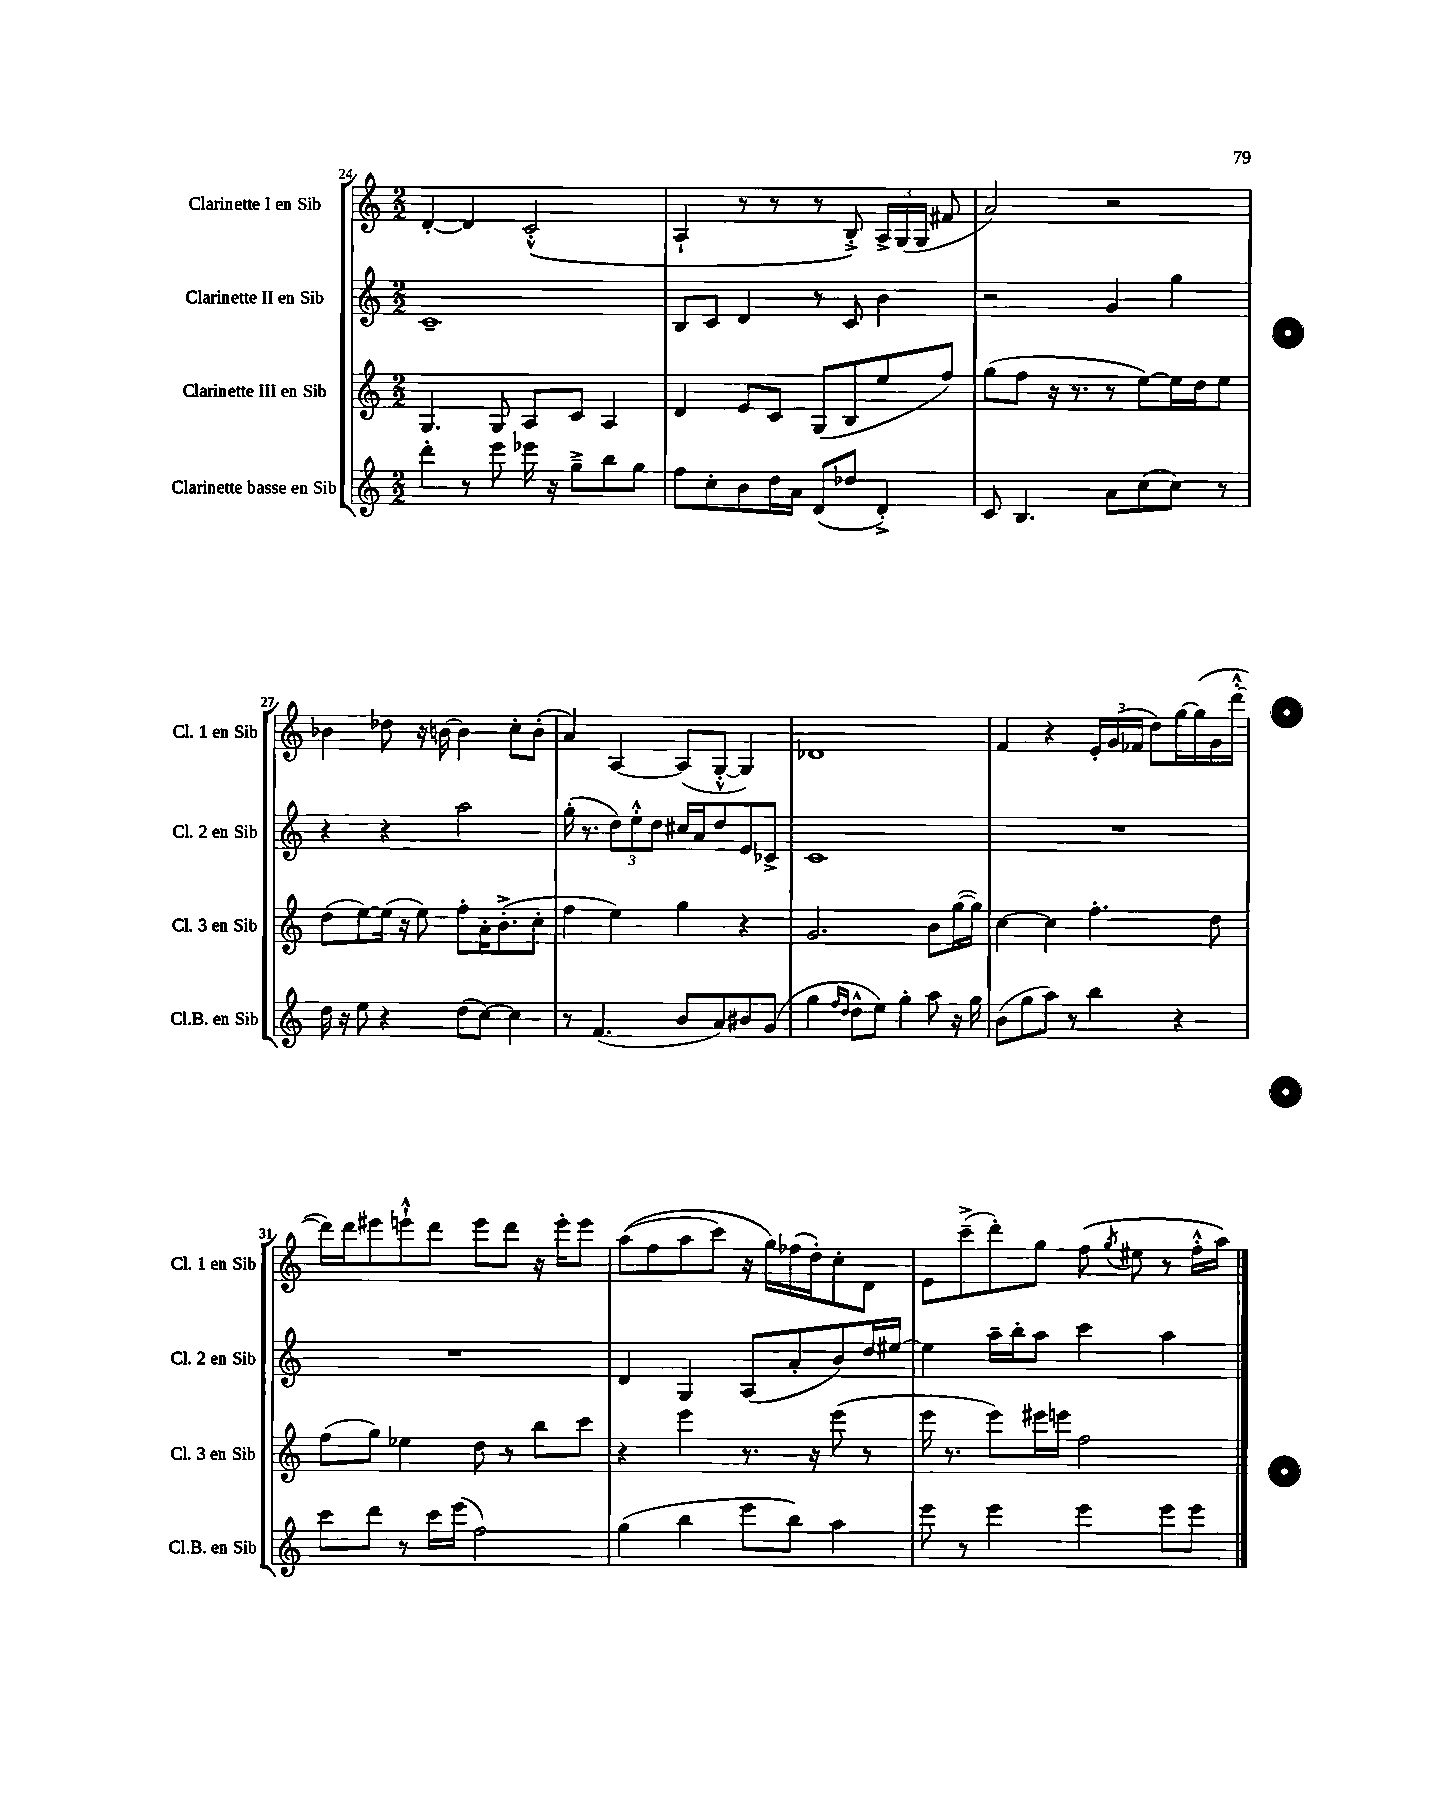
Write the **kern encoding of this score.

**kern	**kern	**kern	**kern
*part4	*part3	*part2	*part1
*staff4	*staff3	*staff2	*staff1
*I"Clarinette basse en Sib	*I"Clarinette III en Sib	*I"Clarinette II en Sib	*I"Clarinette I en Sib
*I'Cl.B. en Sib	*I'Cl. 3 en Sib	*I'Cl. 2 en Sib	*I'Cl. 1 en Sib
*clefG2	*clefG2	*clefG2	*clefG2
*k[]	*k[]	*k[]	*k[]
*M2/2	*M2/2	*M2/2	*M2/2
=24	=24	=24	=24
4ddd'\	4.G/	1c~	[4d'/
8r	.	.	4d/]
8eee\	8G/	.	.
16eee-X\	8A/L	.	(2c'^^/
16r	.	.	.
8gg~^\L	8c/J	.	.
8bb\	4A/	.	.
8gg\J	.	.	.
=25	=25	=25	=25
8ff\L	4d/	8B/L	4A`/
8cc'\	.	8c/J	.
8b\	8e/L	4d/	8r
16dd\L	8c/J	.	8r
16a\JJ	.	.	.
(8d/L	(8G/L	8r	8r
8dd-X/J	8B/	8c/	8B'^/)
4d'^/)	8ee/	4b\	24A^/LL
.	.	.	(24G/
.	.	.	24G/JJ
.	8ff/J)	.	8f#X/
=26	=26	=26	=26
8c/	(8gg\L	2r	2a/)
4.B/	8ff\J	.	.
.	16r	.	.
.	8.r	.	.
8a\L	8r	4g/	2r
(8cc\	[8ee\L)	.	.
8cc\J)	16ee\L]	4gg\	.
.	16dd\J	.	.
8r	8ee\J	.	.
!!LO:LB:g=z
=27	=27	=27	=27
16dd\	(8dd\L	4r	4b-X\
16r	.	.	.
8ee\	[8ee\)	.	.
4r	(16ee\Jk]	4r	8dd-X\
.	16r	.	.
.	8ee\)	.	16r
.	.	.	[16bn\
(8dd\L	8ff'\L	2aa\	4b\]
[8cc\J)	16a'\K	.	.
.	(8.b'^\	.	.
4cc\]	.	.	8cc'\L
.	8cc'\J	.	(8b'\J
=28	=28	=28	=28
8r	4ff\	(16gg'\	4a/)
.	.	8.r	.
(4.f/	.	.	.
.	4ee\)	12dd\L)	[4A/
.	.	12ee'^^\	.
.	.	12dd\J	.
8b/L	4gg\	16cc#X/LL	(8A/L]
.	.	16a/J	.
8a/)	.	8dd/	[8G'^^/J
8b#X/	4r	8e/	4G/])
(8g/J	.	8c-X^/J	.
=29	=29	=29	=29
4gg\	2.g/	1c	1d-X
16qqff/LL	.	.	.
16qqdd/JJ	.	.	.
8dd^^\L	.	.	.
8ee\J)	.	.	.
4gg'\	.	.	.
8aa\	8b\L	.	.
16r	([16gg\L	.	.
16gg\	16gg\JJ])	.	.
=30	=30	=30	=30
(8b\L	[4cc\	1r	4f/
8gg\	.	.	.
8aa\J)	4cc\]	.	4r
8r	.	.	.
4bb\	4.ff'\	.	24e'/LL
.	.	.	(24g/
.	.	.	24f-X/JJ
.	.	.	8dd\L)
4r	.	.	[16gg\L
.	.	.	(16gg\]
.	8dd\	.	16g\
.	.	.	[16ddd'^^\JJ
!!LO:LB:g=z
=31	=31	=31	=31
8ccc\L	(8ff\L	1r	16ddd\LL])
.	.	.	16ddd\J
8ddd\J	8gg\J)	.	8eee#X\
8r	4ee-X\	.	8eeen`^^\
16ccc\LL	.	.	8ddd\J
(16eee\JJ	.	.	.
2ff\)	8dd\	.	8eee\L
.	8r	.	8ddd\J
.	8bb\L	.	16r
.	.	.	16eee'\KL
.	8ccc\J	.	8eee\J
=32	=32	=32	=32
(4gg\	4r	4d/	((8aa\L
.	.	.	8ff\
4bb\	4eee\	4G/	8aa\
.	.	.	8ccc\J)
8eee\L	8.r	(8A/L	16r
.	.	.	16gg\LL)
8bb\J)	.	8a'/	(16ff-X\
.	16r	.	16dd'\J)
4aa\	(8eee\	8b/)	8cc'\
.	8r	16dd/L	8d\J
.	.	[16ee#X/JJ	.
=33	=33	=33	=33
8eee\	16eee\	4ee#\]	8e\L
.	8.r	.	.
8r	.	.	(8ccc~^\
4eee\	8eee\L)	16aa~\LL	8ddd'\)
.	.	16bb'\J	.
.	16eee#X\L	8aa\J	8gg\J
.	16eeen\JJ	.	.
4eee\	2ff\	4ccc\	(8ff\
.	.	.	8qgg/
.	.	.	8ee#X\
8eee\L	.	4aa\	8r
8eee\J	.	.	16ff'^^\LL
.	.	.	16aa\JJ)
==	==	==	==
*-	*-	*-	*-
